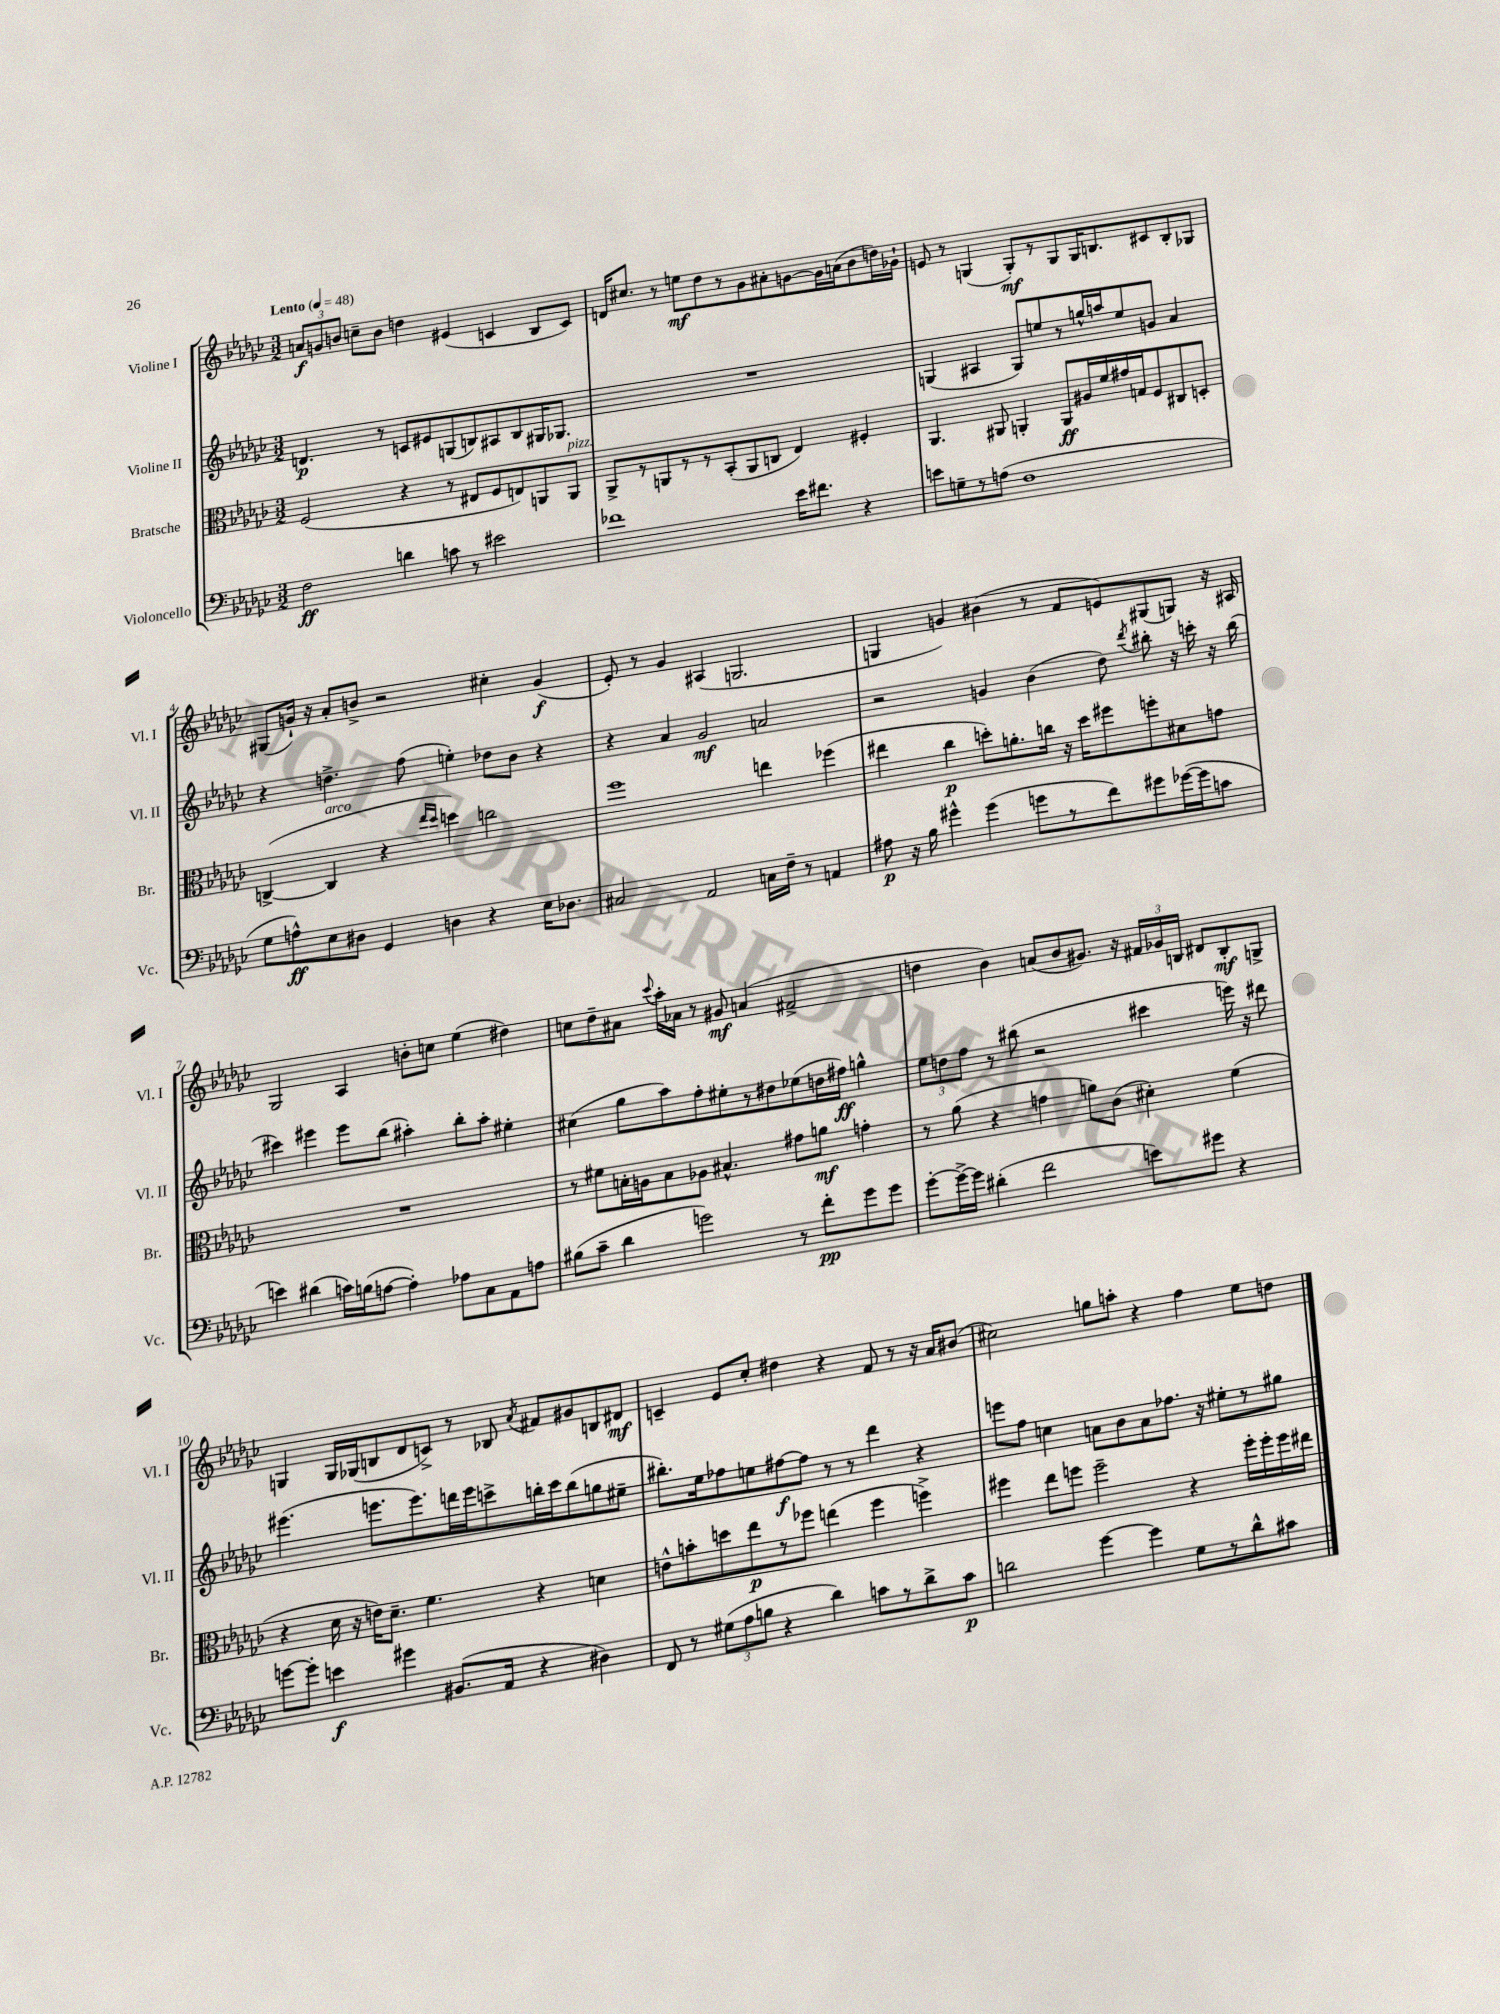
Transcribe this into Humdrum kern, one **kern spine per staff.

**kern	**kern	**kern	**kern
*staff4	*staff3	*staff2	*staff1
*clefF4	*clefC3	*clefG2	*clefG2
*k[b-e-a-d-g-c-]	*k[b-e-a-d-g-c-]	*k[b-e-a-d-g-c-]	*k[b-e-a-d-g-c-]
*M3/2	*M3/2	*M3/2	*M3/2
*MM48	*MM48	*MM48	*MM48
2F	(2F	4.d	12a
.	.	.	12g
.	.	.	12b
.	.	.	8cc~
.	.	8r	8b
4d	4r	8c	4dd
.	.	8e#	.
8c	8r	(8G	(4e#
8r	8E#	8B)	.
2e#	8F	8A#	4c
.	8E)	8B	.
.	8AA	16G#	8B-
.	.	8.G-	.
.	8AA	.	8c)
=	=	=	=
1f-	8AA-^	1.r	16d
.	.	.	8.cc#
.	8r	.	.
.	8AA	.	8r
.	8r	.	8ee
.	8r	.	8dd-
.	(8BB-'	.	8r
.	8AA	.	8g-
.	8C	.	8a#'
16e-	4E-)	.	[8g
8.f#	.	.	.
.	.	.	16g]
.	.	.	(16a
4r	4F#'	.	8b-
.	.	.	16dd)
.	.	.	16g-`
=	=	=	=
8e	4.AA-	(4G	8e
8G~	.	.	8r
8r	.	4A#	(4G
(8A	8AA#	.	.
1F	4AA'	8G)	8G')
.	.	8ee	8r
.	8AA	8r	8G
.	16A#	16gg^^	16G
.	16f	16aa	8.B
.	16g#	8ee	.
.	16G	.	.
.	8F	8g	8c#
.	8C#	4a-	8B'
.	8D'	.	8G-
=	=	=	=
8G-	([4C^	4r	(8G#
8A^^)	.	.	16g`)
.	.	.	16r
8E-	4C]	4.dd^	8a-'
8D#	.	.	8b^
4GG-	4r	.	2r
.	.	(8ff	.
.	16qqee-	.	.
.	16qqdd-	.	.
4D	4dd)	4ee')	.
4r	2cc	8dd-	4cc#'
.	.	8b-	.
16E-	.	4r	(4g
8.D-	.	.	.
=	=	=	=
2C#	1ff	4r	8e-')
.	.	.	8r
.	.	4a-	4g-
2AA-	.	2g-	(4A#
.	.	.	2.G
16C	4ee	2a	.
16F~	.	.	.
8r	.	.	.
4AA	(4ff-	.	.
=	=	=	=
8A#	4ee#	2r	4G
16r	.	.	.
16B-	.	.	.
4g#^^	4cc-	.	4g)
(4g#	8dd')	4g	(4b#
.	8.a'	.	.
8g	.	(4b-	8r
.	16cc	.	.
8r	16r	.	8f
.	16dd	.	.
8f)	8ff#	8dd-)	8e)
.	.	8qddd-	.
8g#	8ff'	8bb#'	(8G#
([16g-	8d#	16r	8G)
16g-]	.	16ccc'	.
8c	8g	16r	16r
.	.	(16bb#	16A#
=	=	=	=
4e)	1.r	4ccc#)	2G-
(4d#	.	4eee#	.
16c)	.	8eee#	4A-
(16B	.	.	.
[8A	.	(8bb-	.
4A'])	.	4aa#')	8b'
.	.	.	8cc
8A-	.	8bb-'	(4ee-
8C-	.	8aa#'	.
8AA-	.	4ee#'	4dd#)
8A	.	.	.
=	=	=	=
(8B#	8r	(4cc#	8cc
8c-~	8f#	.	8dd-~
4d-	16B'	8gg-	8a#
.	16A	.	.
.	.	.	8qqccc-
.	8B	8aa-)	16aa-'
.	.	.	16a-
2g)	8A-	8ff'	8r
.	4.B#^^	8ee#'	8g#
.	.	8r	(4a
.	.	8dd#	.
8r	8g#	(8ee-	2f#^
8f'	8a	16dd	.
.	.	16ff#)	.
8g	4g'	4gg^^	.
8g	.	.	.
=	=	=	=
[8g-'	8r	12ee-	4dd
.	.	12dd	.
16g-^_	(8a-	.	.
.	.	12ff	.
16g-]	.	.	.
(4d#'	4r	8r	4b-)
.	.	(8bb#	.
2f	4g	2r	(8a
.	.	.	8b-
.	8a)	.	8.g#)
.	(8c-	.	.
.	.	.	16r
8e)	4d#')	4ccc#	24f#
.	.	.	24g-
.	.	.	24B
8g#	.	.	8d#
4r	(4f	16eee)	8B'
.	.	16r	.
.	.	8ddd#	8G^
=	=	=	=
[8g	4r	(4.eee#	4G
8g']	.	.	.
4e	16d-	.	16G
.	16r	.	(16G-
.	16e)	8.eee	8B
.	8.d-~	.	.
4g#	.	.	8d-
.	.	8.eee)	.
.	4.f	.	8c^)
(8.BB#	.	16ddd	8r
.	.	16eee	.
.	.	8ccc^	8B-
16AA-	.	.	.
.	.	.	8qa-
4r	4r	16bb'	8f#
.	.	16ccc	.
.	.	(8bb	8g#
4D#)	4d	8gg	8B
.	.	8ee#~	8d#
=	=	=	=
8FF	8e^^	8.bb#')	4c~
8r	8b'	.	.
.	.	16ee-	.
(12G#	8dd	8ff-	8e-
12A-	.	.	.
.	8ee-	8ee	8cc-'
12B	.	.	.
4r	8r	[8ff#	4dd#
.	8ff-	8ff#]	.
4d-)	(4ee	8r	4r
.	.	8r	.
8c	4ff-	4ddd-	8f
8r	.	.	8r
8d-^	4ff^)	4r	16r
.	.	.	16a-
8c	.	.	(8b#
=	=	=	=
2d	4ff#	8eee	2cc#)
.	.	8ff	.
.	8ee-	4cc	.
.	8ff	.	.
[4g-	2ff~	8a	8gg
.	.	8b-	8aa'
4g-]	.	8a	4r
.	.	8.ff-	.
8G-	4r	.	4ff
.	.	16r	.
8r	.	8ee#'	.
8d^^	16ff'	8r	8ee-
.	16ff'	.	.
8c#	16ff	8gg#	8dd
.	16ee#	.	.
==	==	==	==
*-	*-	*-	*-
